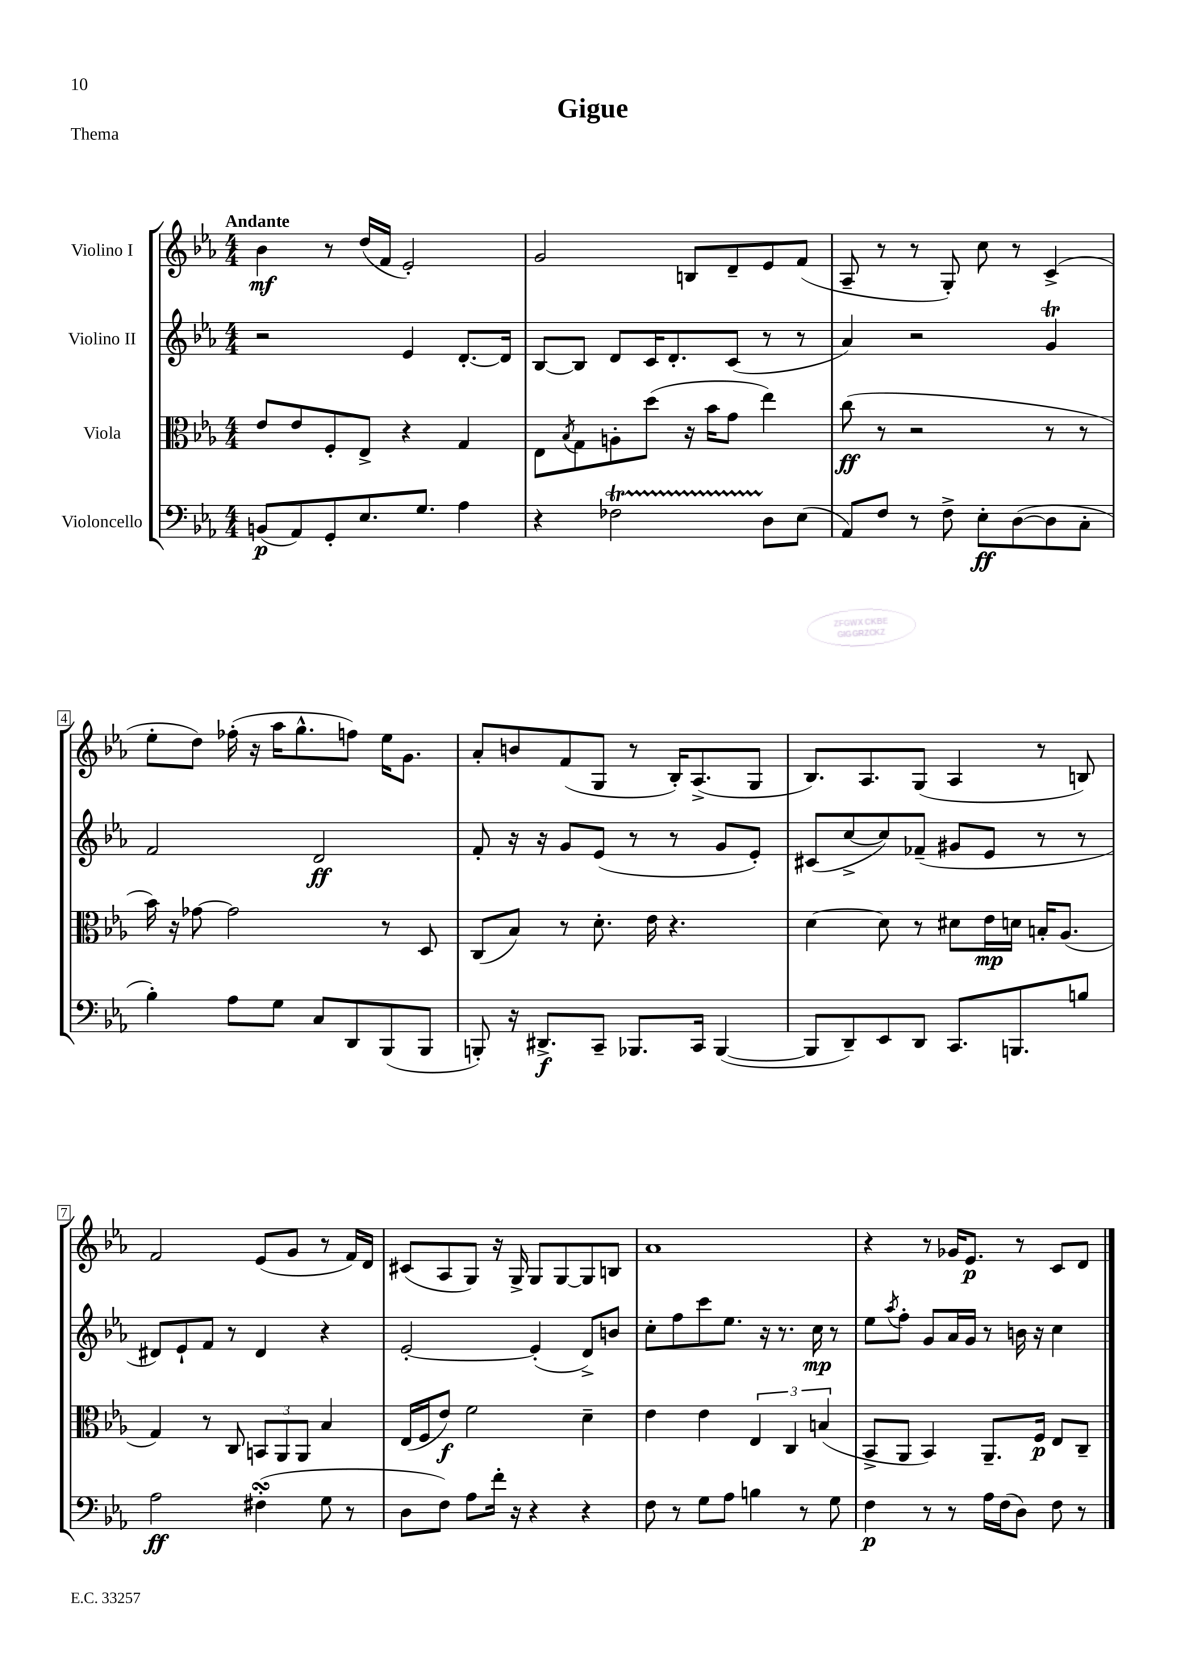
\header { title = "Gigue" piece = "Thema" }
<<
\new StaffGroup <<
\new Staff = "s0" \with { instrumentName = "Violino I" } {
    \clef treble \key ees \major \numericTimeSignature \time 4/4 \tempo "Andante"
    bes'4\mf r8 d''16( f'16 ees'2-.) |
    g'2 b8 d'8-- ees'8 f'8( |
    aes8-- r8 r8 g8-.) c''8 r8 c'4->( |
    ees''8-. d''8) fes''16-.( r16 aes''16 g''8.-^ f''8) ees''16 g'8. |
    aes'8-. b'8 f'8( g8 r8 bes16-.) aes8.->( g8 |
    bes8.) aes8. g8( aes4 r8 b8) |
    f'2 ees'8( g'8 r8 f'16) d'16 |
    cis'8( aes8 g8) r16 g16-> g8 g8~ g8 b8 |
    aes'1 |
    r4 r8 ges'16 ees'8.\p r8 c'8 d'8 \bar "|." |
}
\new Staff = "s1" \with { instrumentName = "Violino II" } {
    \clef treble \key ees \major \numericTimeSignature \time 4/4
    r2 ees'4 d'8.~-. d'16 |
    bes8~ bes8 d'8 c'16 d'8.-. c'8( r8 r8 |
    aes'4) r2 g'4\trill |
    f'2 d'2\ff |
    f'8-. r16 r16 g'8 ees'8( r8 r8 g'8 ees'8-.) |
    cis'8( c''8~-> c''8) fes'8--( gis'8 ees'8 r8 r8 |
    dis'8) ees'8-! f'8 r8 dis'4 r4 |
    ees'2~-. ees'4-.( d'8->) b'8 |
    c''8-. f''8 c'''8 ees''8. r16 r8. c''16\mp r8 |
    ees''8 \acciaccatura { aes''8 } f''8-. g'8 aes'16 g'16 r8 b'16 r16 c''4 \bar "|." |
}
\new Staff = "s2" \with { instrumentName = "Viola" } {
    \clef alto \key ees \major \numericTimeSignature \time 4/4
    ees'8 ees'8 f8-. ees8-> r4 g4 |
    ees8 \acciaccatura { bes8 } g8 a8-. d''8( r16 bes'16 g'8 ees''4) |
    c''8\ff( r8 r2 r8 r8 |
    bes'16) r16 ges'8~ ges'2 r8 d8 |
    c8( bes8) r8 d'8.-. ees'16 r4. |
    d'4~ d'8 r8 dis'8 ees'16\mp d'16 b16-. aes8.( |
    g4) r8 c8 \tuplet 3/2 { b,8 aes,8 aes,8 } bes4 |
    ees16( f16 ees'8\f) f'2 d'4-- |
    ees'4 ees'4 \tuplet 3/2 { ees4 c4 b4( } |
    bes,8-> aes,8 bes,4) aes,8.-- f16\p ees8 c8-- \bar "|." |
}
\new Staff = "s3" \with { instrumentName = "Violoncello" } {
    \clef bass \key ees \major \numericTimeSignature \time 4/4
    b,8\p( aes,8) g,8-. ees8. g8. aes4 |
    r4 fes2\startTrillSpan d8\stopTrillSpan ees8( |
    aes,8) f8 r8 f8-> ees8-.\ff d8~( d8 c8-. |
    bes4-.) aes8 g8 c8 d,8 bes,,8( bes,,8 |
    b,,8-.) r16 dis,8.->\f c,8-- bes,,8. c,16 bes,,4~( |
    bes,,8 d,8--) ees,8 d,8 c,8. b,,8. b8 |
    aes2\ff fis4-.\turn( g8 r8 |
    d8 f8) aes8 f'16-. r16 r4 r4 |
    f8 r8 g8 aes8 b4 r8 g8 |
    f4\p r8 r8 aes16 f16( d8) f8 r8 \bar "|." |
}
>>
>>
\layout { \context { \Score \override BarNumber.stencil = #(make-stencil-boxer 0.1 0.3 ly:text-interface::print) } }
